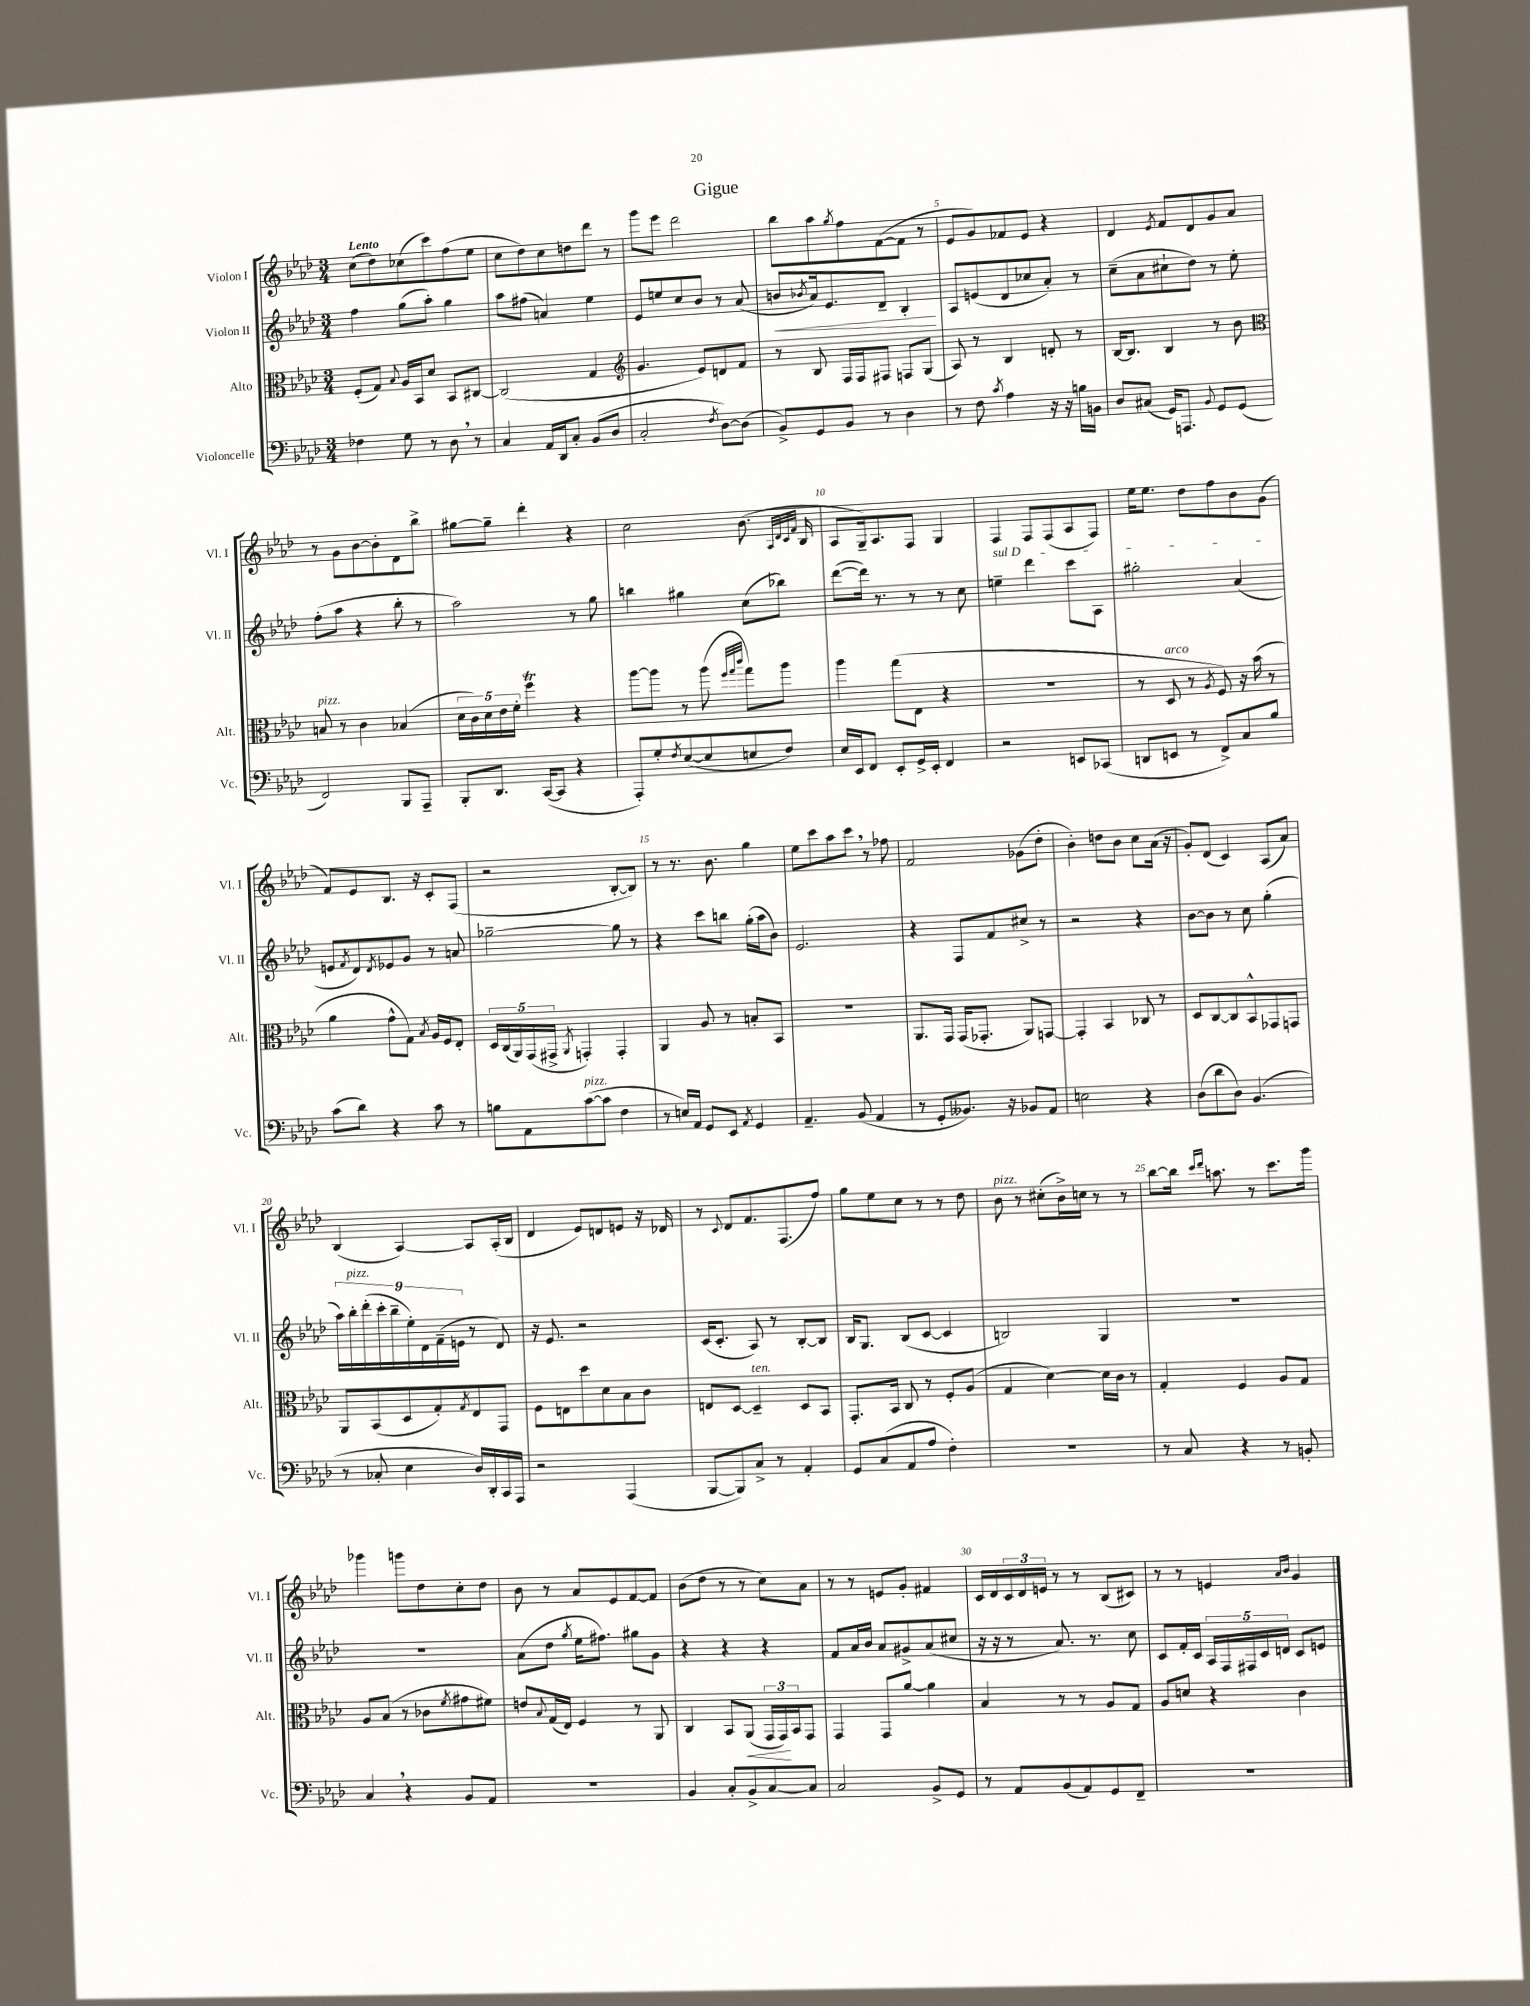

**kern	**kern	**dynam	**kern	**dynam	**kern
*part4	*part3	*part3	*part2	*part2	*part1
*staff4	*staff3	*staff3	*staff2	*staff2	*staff1
*I"Violoncelle	*I"Alto	*	*I"Violon II	*	*I"Violon I
*I'Vc.	*I'Alt.	*	*I'Vl. II	*	*I'Vl. I
*clefF4	*clefC3	*	*clefG2	*	*clefG2
*k[b-e-a-d-]	*k[b-e-a-d-]	*	*k[b-e-a-d-]	*	*k[b-e-a-d-]
*M3/4	*M3/4	*	*M3/4	*	*M3/4
=1	=1	=1	=1	=1	=1
!	!	!	!	!	!LO:TX:a:B:t=Lento
4F-X\	(8F'/L	.	4ff\	.	(8cc\L
.	8G/J)	.	.	.	8dd-\)
.	8qqB-/	.	.	.	.
8G\	16A-/LL	.	(8gg\L	.	(8cc-X\
.	16BB-/J	.	.	.	.
8r	8d-/J	.	8aa-'\J)	.	8ccc\)
8D-,\	8BB-/L	.	4gg\	.	(8ff\
8r	[8C#X/J	.	.	.	8ee-\J
=2	=2	=2	=2	=2	=2
4C/	(2C#/]	.	8aa-\L	.	8cc\L
.	.	.	(8ff#X\J	.	8dd-\)
16AA-/LL	.	.	4an/)	.	8cc\
16DD-/J	.	.	.	.	.
8C'/J	.	.	.	.	8ddn\
(8BB-/L	4G/	.	4ee-\	.	8ddd-\J
8D-/J	.	.	.	.	8r
=3	=3	=3	=3	=3	=3
*	*clefG2	*	*	*	*
2C'/	4.g/	.	8e-/L	.	8ggg\L
.	.	.	8een/	.	8eee-\J
.	.	.	8cc/	.	2ddd-\
.	8e-/L)	.	8b-/J	.	.
8qF/	.	.	.	.	.
[8D-\L)	8dn/	.	8r	.	.
(8D-\J]	8f/J	.	(8a-/	.	.
=4	=4	=4	=4	=4	=4
!	!	!	!	!LO:HP:b	!
8BB-^/L)	8r	.	8bn/L	<	8bb-\L
.	.	.	8qb-X/	.	.
8GG/	8B-/	.	16a-/k)	.	8aa-\
.	.	.	8.e-/	.	.
.	.	.	.	.	8qgg/
8BB-/J	16F/LL	.	.	.	8ff\
.	16F/J	.	.	.	.
8r	8F#X/J	.	8d-~/J	.	([8f\
4D-\	8Fn/L	.	4B-'/	.	8f\J]
.	(8G/J	.	.	.	8r
.	.	.	.	[	.
=5	=5	=5	=5	=5	=5
8r	8A-/)	.	8A-/L	.	8e-/L
8F\	8r	.	(8en/	.	8g/)
8qc/	.	.	.	.	.
4A-\	4B-/	.	8d-/	.	8f-X/
.	.	.	8cc-X/	.	8e-/J
16r	8dn'/	.	8a-'/J)	.	4r
16r	.	.	.	.	.
16Bn\LL	8r	.	8r	.	.
16BBn\JJ	.	.	.	.	.
=6	=6	=6	=6	=6	=6
8D-/L	[16B-/KL	.	(8cc~\L	.	4d-/
.	8.B-/J]	.	.	.	.
(8C#X/J	.	.	8a-\	.	.
.	.	.	.	.	8qe-/
16GG/KL)	4B-/	.	8cc#X`\	.	8f/L
8.AAAn/J	.	.	.	.	.
.	.	.	8dd-\J)	.	8d-/
8qqBB-/	.	.	.	.	.
8GG/L	8r	.	8r	.	8g/
(8GG/J	8b-\	.	8ee-'\	.	8a-/J
!!LO:LB:g=z
=7	=7	=7	=7	=7	=7
*	*clefC3	*	*	*	*
!	!LO:TX:a:i:t=pizz.	!	!	!	!
2FF/)	8Bn/	.	(8ff'\L	.	8r
.	8r	.	8aa-\J	.	8g\L
.	4c\	.	4r	.	[8b-\
.	.	.	.	.	8b-'\]
8BBB-/L	(4B-X/	.	8bb-'\	.	8d-\
8AAA-~/J	.	.	8r	.	8bb-^\J
=8	=8	=8	=8	=8	=8
8BBB-'/L	20d-\LL	.	2aa-\)	.	[8gg#X\L
.	20c\)	.	.	.	.
.	20d-\	.	.	.	.
8.DD-/J	.	.	.	.	8gg#~\J]
.	20e-\	.	.	.	.
.	20f'\JJ	.	.	.	.
.	4ffT\	.	.	.	4ddd-'\
([16CC/KL	.	.	.	.	.
8CC/J]	.	.	.	.	.
4r	4r	.	8r	.	4r
.	.	.	8gg\	.	.
=9	=9	=9	=9	=9	=9
8AAA-'/L)	[8aa-\L	.	4bbn\	.	2cc\
8G'/	8aa-\J]	.	.	.	.
8qF/	.	.	.	.	.
([8E-/	8r	.	4gg#X\	.	.
8E-/]	(8aa-\	.	.	.	.
.	32qqff/LLL	.	.	.	.
.	32qqgg/	.	.	.	.
.	32qqccc/JJJ	.	.	.	.
8En/	8gg\L)	.	(8cc\L	.	(8.b-\
8F/J)	8aa-\J	.	8bb-X\J)	.	.
.	.	.	.	.	32qqA-/LLL
.	.	.	.	.	32qqd-/
.	.	.	.	.	32qqc/
.	.	.	.	.	32qqf/JJJ
.	.	.	.	.	16B-/
=10	=10	=10	=10	=10	=10
16E-/LL	4aa-\	.	([8ddd-\L	.	8A-/L
16EE-/J	.	.	.	.	.
8FF/J	.	.	16ddd-\Jk])	.	16G~/k)
.	.	.	8.r	.	8.A-/
8EE-'/L	(8gg\L	.	.	.	.
16GG^/L	8E-\J	.	8r	.	8F/J
16EE-'/JJ	.	.	.	.	.
4FF/	4r	.	8r	.	4G/
.	.	.	8cc\	.	.
=11	=11	=11	=11	=11	=11
!	!	!	!LO:TX:a:i:t=sul D	!	!
2r	2.r	.	4een~\	.	4F/
.	.	.	4ddd-\	.	8F/L
.	.	.	.	.	(8F/
8EEn/L	.	.	8ccc\L	.	8A-/
(8CC-X/J	.	.	8A-\J	.	8F/J)
=12	=12	=12	=12	=12	=12
8DDn/L	8r	.	2gg#X'\	.	16ee-\KL
.	.	.	.	.	8.ee-\J
!	!LO:TX:a:i:t=arco	!	!	!	!
8EEn/J	8D-/	.	.	.	.
8r	8r	.	.	.	8dd-\L
.	8qA-/	.	.	.	.
8FF^/L)	8F/)	.	.	.	8ff\
8C/	16r	.	(4a-/	.	8b-\
.	(16b-\	.	.	.	.
8B-/J	8r	.	.	.	(8g\J
!!LO:LB:g=z
=13	=13	=13	=13	=13	=13
(8c\L	4a-\	.	8en/L	.	8f/L)
.	.	.	8qf/	.	.
8d-\J)	.	.	8d-/)	.	8e-/
.	.	.	8qd-/	.	.
4r	8g^^\L	.	8e-X/	.	8.B-/J
.	8G\J)	.	8g/J	.	.
.	.	.	.	.	16r
.	8qB-/	.	.	.	.
8c\	16A-/LL	.	8r	.	8c'/L
.	16F/J	.	.	.	.
8r	8E-'/J	.	8an/	.	(8F/J
=14	=14	=14	=14	=14	=14
8Bn\L	20D-/LL	.	[2gg-X~\	.	2r
.	(20C/	.	.	.	.
.	20AA-/)	.	.	.	.
8AA-\	.	.	.	.	.
.	(20GG/	.	.	.	.
.	20GG#X^/JJ	.	.	.	.
.	8qAA-/	.	.	.	.
!LO:TX:a:i:t=pizz.	!	!	!	!	!
([8c\	4GGn'/)	.	.	.	.
8c\J]	.	.	.	.	.
4F\	4GG'/	.	8gg-\]	.	[8B-'/L
.	.	.	8r	.	8B-/J])
=15	=15	=15	=15	=15	=15
8r	4AA-/	.	4r	.	8r
16En/LL)	.	.	.	.	8.r
16AA-/JJ	.	.	.	.	.
8GG/L	8A-/	.	8ccc\L	.	.
.	.	.	.	.	8.b-\
8EE-/J	8r	.	8bbn\J	.	.
8qAA-/	.	.	.	.	.
4GG/	8Bn'/L	.	(16gg'\LL	.	4gg\
.	.	.	16aa-\J	.	.
.	8BB-/J	.	8b-\J)	.	.
=16	=16	=16	=16	=16	=16
4.AA-~/	2.r	.	2.e-/	.	8ee-\L
.	.	.	.	.	8ccc\
.	.	.	.	.	8aa-\
(8BB-/	.	.	.	.	8ccc,\J
4AA-/	.	.	.	.	8r
.	.	.	.	.	8ff-X\
=17	=17	=17	=17	=17	=17
8r	8.AA-/L	.	4r	.	2f/
8GG'/L	.	.	.	.	.
.	16GG/Jk	.	.	.	.
8.BB--X/J)	(16GG/KL	.	8F/L	.	.
.	8.GG-X'/J	.	.	.	.
.	.	.	8f/	.	.
16r	.	.	.	.	.
8BB-X/L	8AA-/L)	.	8cc#X^/J	.	(8g-X\L
8AA-/J	[8GGn/J	.	8r	.	8dd-'\J
=18	=18	=18	=18	=18	=18
2En\	4GG'/]	.	2r	.	4b-'\)
.	4BB-/	.	.	.	8ddn\L
.	.	.	.	.	8b-\J
4r	8C-X/	.	4r	.	8cc\L
.	8r	.	.	.	(16a-\Jk
.	.	.	.	.	16r
=19	=19	=19	=19	=19	=19
(8D-\L	8D-/L	.	[8b-\L	.	8g'/L)
8d-\	[8C/	.	8b-\J]	.	(8d-/J
8D-\J)	8C/]	.	8r	.	4c/)
(4.BB-/	8BB-^^/	.	8cc\	.	.
.	8GG-X/	.	(4gg'\	.	(8A-/L
.	8GGn/J	.	.	.	8a-/J)
!!LO:LB:g=z
=20	=20	=20	=20	=20	=20
8r	8AA-/L	.	18aa-\LL)	.	(4B-/
!	!	!	!LO:TX:a:i:t=pizz.	!	!
.	.	.	18bb-'\	.	.
.	.	.	(18ddd-'\	.	.
8C-X'/	(8BB-/	.	.	.	.
.	.	.	18ccc'\	.	.
.	.	.	18bb-~\	.	.
4E-\	8D-/	.	.	.	[4A-/)
.	.	.	18ee-'\)	.	.
.	.	.	18d-\	.	.
.	8G'/)	.	.	.	.
.	.	.	(18f~\	.	.
.	.	.	18en\JJ	.	.
.	8qG/	.	.	.	.
16D-/LL)	8E-/	.	8r	.	8A-/L]
16DD-'/	.	.	.	.	.
16CC/	8GG/J	.	8d-/)	.	(16A-'/L
16AAA-/JJ	.	.	.	.	16B-/JJ
=21	=21	=21	=21	=21	=21
2r	8F\L	.	16r	.	4d-/
.	.	.	8.e-/	.	.
.	8En\	.	.	.	.
.	8dd-\	.	2r	.	8e-/L)
.	8d-\	.	.	.	8dn/
(4AAA-/	8B-\	.	.	.	8en/J
.	8c\J	.	.	.	16r
.	.	.	.	.	16d-X/
=22	=22	=22	=22	=22	=22
[8BBB-/L	8En/L	.	(16c/KL	.	8r
.	.	.	8.c'/J	.	.
.	.	.	.	.	8qqc/
8BBB-/])	[8D-/J	.	.	.	8d-/L
!	!LO:TX:a:i:t=ten.	!	!	!	!
8C^/J	4D-~/]	.	8A-/)	.	8.f/
8r	.	.	8r	.	.
.	.	.	.	.	(8.F/
4AA-'/	8D-/L	.	[8B-'/L	.	.
.	8BB-/J	.	8B-/J]	.	8ff/J)
=23	=23	=23	=23	=23	=23
8GG/L	8.GG'/L	.	16B-/KL	.	8gg\L
.	.	.	8.G/J	.	.
(8C/	.	.	.	.	8ee-\
.	16BB-/Jk	.	.	.	.
8AA-/	8C/	.	(8B-/L	.	8cc\J
8A-/J	8r	.	[8c/J	.	8r
4F'\)	8F'/L	.	4c/]	.	8r
.	(8A-/J	.	.	.	8dd-\
=24	=24	=24	=24	=24	=24
!	!	!	!	!	!LO:TX:a:i:t=pizz.
2.r	4G/	.	2Bn/)	.	8b-\
.	.	.	.	.	8r
.	[4d-\)	.	.	.	(8cc#X'\L
.	.	.	.	.	16b-^\L)
.	.	.	.	.	16ccn\JJ
.	16d-\LL]	.	4G/	.	8r
.	16c\JJ	.	.	.	.
.	8r	.	.	.	8r
=25	=25	=25	=25	=25	=25
8r	4G'/	.	2.r	.	[8bb-\L
8C/	.	.	.	.	16bb-\Jk]
.	.	.	.	.	16qqccc/LL
.	.	.	.	.	16qqddd-/JJ
.	.	.	.	.	8.aan\
4r	4F/	.	.	.	.
.	.	.	.	.	8r
8r	8A-/L	.	.	.	8.ccc\L
8BBn'/	8G/J	.	.	.	.
.	.	.	.	.	16ggg\Jk
!!LO:LB:g=z
=26	=26	=26	=26	=26	=26
4C,/	8A-/L	.	2.r	.	4ggg-X\
.	(8B-/J	.	.	.	.
4r	8r	.	.	.	8gggn\L
.	8c-X\L	.	.	.	8dd-\
.	8qf/	.	.	.	.
8BB-/L	8g#X\	.	.	.	8cc'\
8AA-/J	8f#X\J)	.	.	.	8dd-\J
=27	=27	=27	=27	=27	=27
2.r	8en/L	.	(8a-\L	.	8b-\
.	8qqB-/	.	.	.	.
.	(16G/L	.	8dd-\J	.	8r
.	16E-/JJ)	.	.	.	.
.	.	.	8qgg/	.	.
.	4F/	.	16ee-\KL	.	8a-/L
.	.	.	8.ff#X\J)	.	.
.	.	.	.	.	8e-/
.	8r	.	8gg#X\L	.	[8f/
.	8AA-/	.	8g\J	.	8f/J]
=28	=28	=28	=28	=28	=28
4BB-/	4C/	.	4r	.	(8b-\L
.	.	.	.	.	8dd-\J
8C'/L	8BB-/L	.	4r	.	8r
!	!	!LO:HP:b	!	!	!
8BB-^/	(8AA-/J	<	.	.	8r
[8C/	24GG/LL	.	4r	.	8cc\L)
.	24GG/)	.	.	.	.
.	24BB-/J	[	.	.	.
8C/J]	8GG/J	.	.	.	8a-\J
=29	=29	=29	=29	=29	=29
2C/	4GG/	.	8f/L	.	8r
.	.	.	16a-/L	.	8r
.	.	.	16b-/JJ	.	.
.	8GG/L	.	8a-/L	.	8en/L
.	[8a-/J	.	8g#X^/	.	8g'/J
8BB-^/L	4a-\]	.	(8a-/	.	4f#X/
8GG/J	.	.	8cc#X/J	.	.
=30	=30	=30	=30	=30	=30
8r	4B-/	.	16r	.	16c/LL
.	.	.	16r	.	16d-/
8AA-/L	.	.	8r	.	24c/
.	.	.	.	.	24d-/
.	.	.	.	.	24en/JJ
(8BB-/	8r	.	8.a-/)	.	8r
8AA-/)	8r	.	.	.	8r
.	.	.	8.r	.	.
8GG/	8A-/L	.	.	.	(8B-/L
8FF~/J	8G/J	.	8cc\	.	8c#X/J)
=31	=31	=31	=31	=31	=31
2.r	8A-/L	.	8c/L	.	8r
.	8dn/J	.	16f'/L	.	8r
.	.	.	16c/JJ	.	.
.	4r	.	20A-/LL	.	4en/
.	.	.	20F/	.	.
.	.	.	20F#X/	.	.
.	.	.	20c/	.	.
.	.	.	20dn/JJ	.	.
.	.	.	.	.	16qqa-/LL
.	.	.	.	.	16qqb-/JJ
.	4c\	.	8c/L	.	4g/
.	.	.	8en/J	.	.
==	==	==	==	==	==
*-	*-	*-	*-	*-	*-
